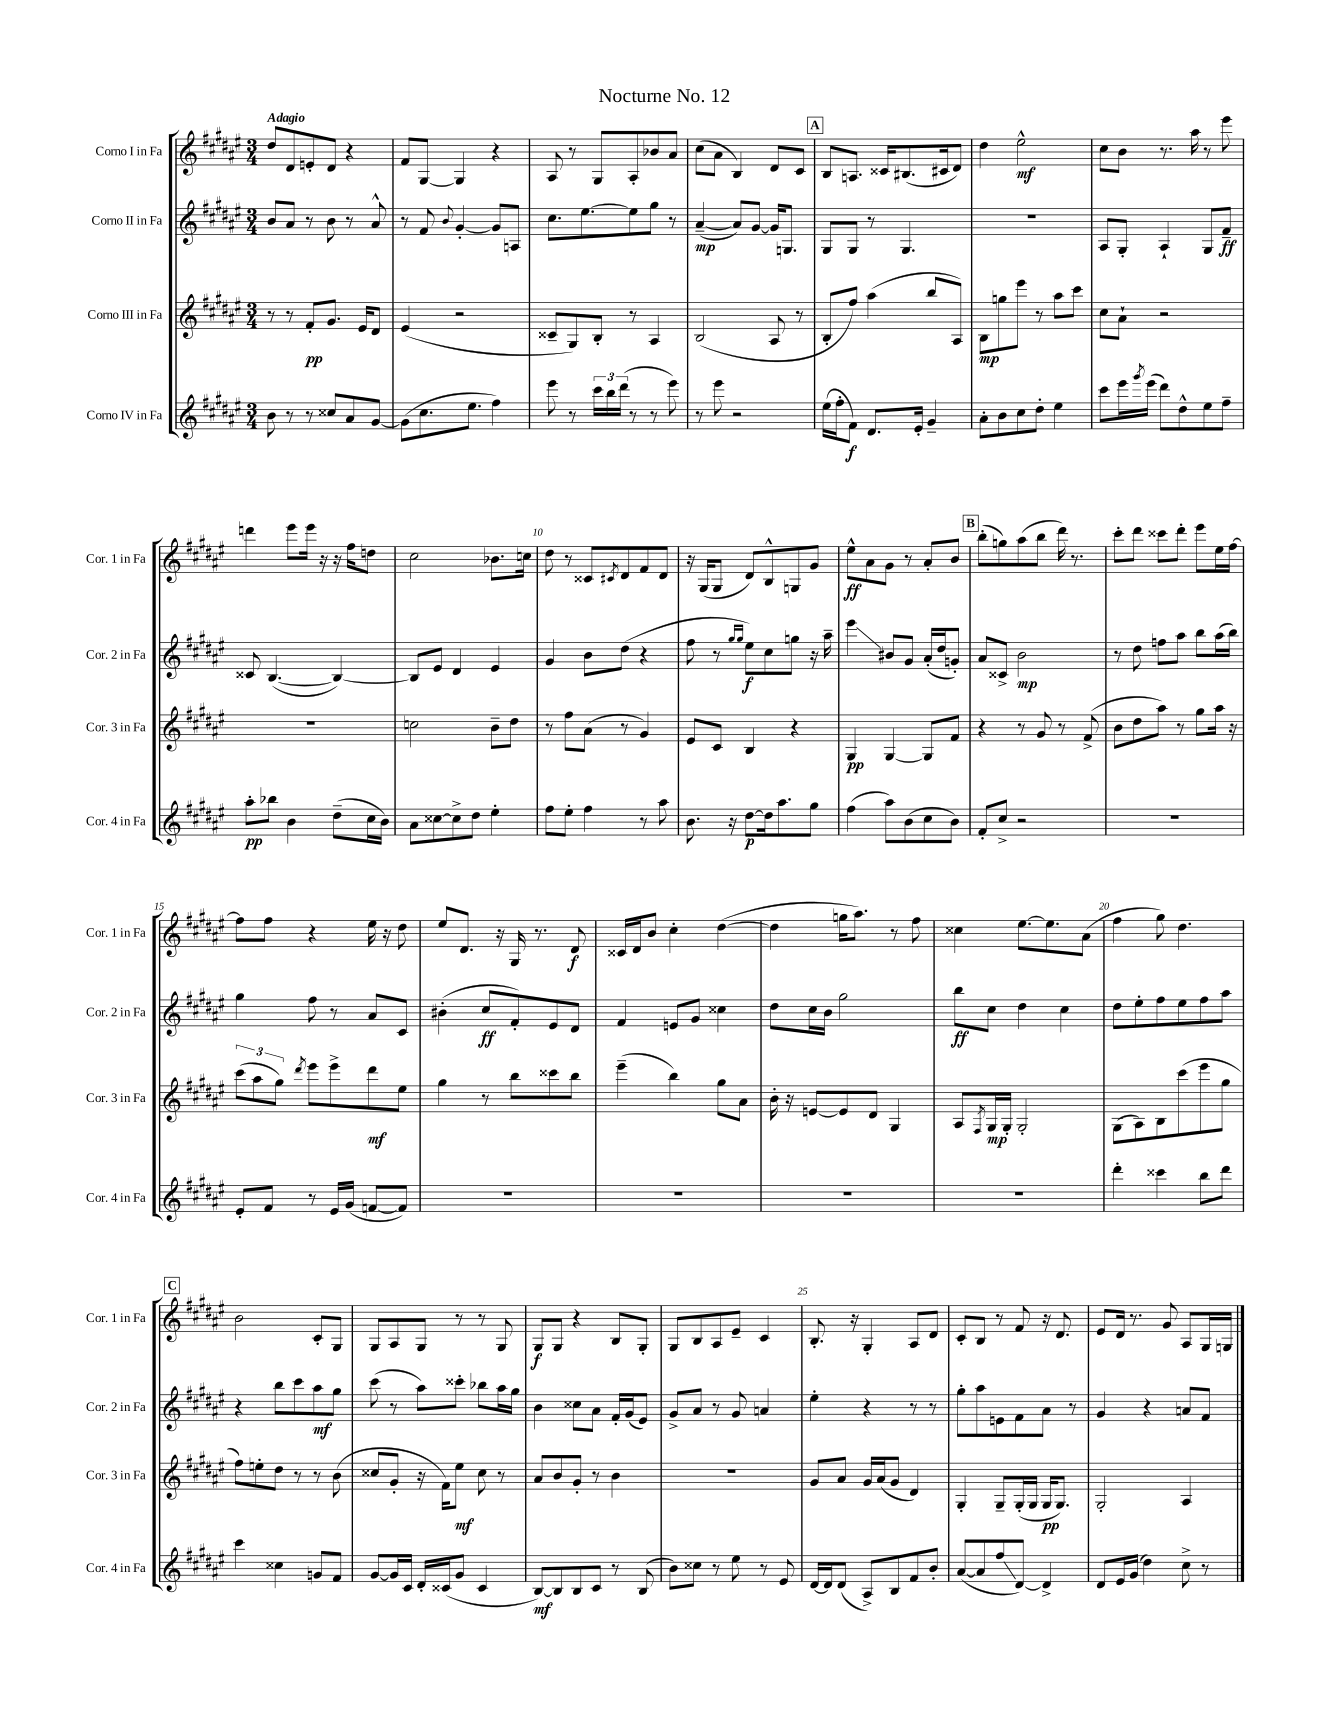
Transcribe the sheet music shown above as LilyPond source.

\header { title = "Nocturne No. 12" }
<<
\new StaffGroup <<
\new Staff = "s0" \with { instrumentName = "Corno I in Fa" shortInstrumentName = "Cor. 1 in Fa" } {
    \clef treble \key fis \major \numericTimeSignature \time 3/4 \tempo "Adagio"
    dis''8 dis'8 e'8-. dis'8 r4 |
    fis'8 gis8~ gis4 r4 |
    ais8 r8 gis8 ais8-. bes'8 ais'8 |
    cis''8( ais'8 b4) dis'8 cis'8 |
    \mark \markup { \box "A" } b8 a8. cisis'16 bis8.( cis'16 dis'8) |
    dis''4 eis''2-^\mf |
    cis''8 b'8 r8. ais''16 r8 eis'''8 |
    d'''4 eis'''8 eis'''16 r16 r16 fis''16 d''8 |
    cis''2 bes'8. c''16 |
    dis''8 r8 cisis'8 \acciaccatura { cis'8 } dis'8 fis'8 dis'8 |
    r16 gis16( gis8 dis'8) b8-^ g8 gis'8 |
    eis''8-^\ff ais'8 gis'8 r8 ais'8-. b'8 |
    \mark \markup { \box "B" } b''8-.( g''8) ais''8( b''8 dis'''16) r8. |
    cis'''8-. dis'''8 cisis'''8 dis'''8-. eis'''8 eis''16 fis''16~ |
    fis''8 fis''8 r4 eis''16 r16 dis''8 |
    eis''8 dis'8. r16 gis16 r8. dis'8\f |
    cisis'16 dis'16 b'8 cis''4-. dis''4~( |
    dis''4 g''16 ais''8.) r8 fis''8 |
    cisis''4 eis''8.~ eis''8. ais'8( |
    fis''4 gis''8) dis''4. |
    \mark \markup { \box "C" } b'2 cis'8-. gis8 |
    gis8 ais8 gis8 r8 r8 gis8 |
    gis8\f gis8 r4 b8 gis8-. |
    gis8 b8 ais8 eis'8-- cis'4 |
    b8.-. r16 gis4-. ais8 dis'8 |
    cis'8-. b8 r8 fis'8 r16 dis'8. |
    eis'8 dis'16 r8. gis'8 ais8 gis16 g16 \bar "|." |
}
\new Staff = "s1" \with { instrumentName = "Corno II in Fa" shortInstrumentName = "Cor. 2 in Fa" } {
    \clef treble \key fis \major \numericTimeSignature \time 3/4
    b'8 ais'8 r8 b'8 r8 ais'8-^ |
    r8 fis'8 \appoggiatura { b'8 } gis'4~-. gis'8 a8 |
    cis''8. eis''8.~ eis''8 gis''8 r8 |
    ais'4~--\mp( ais'8) gis'8~ gis'16 g8. |
    \mark \markup { \box "A" } gis8 gis8 r8 gis4. |
    R2. |
    ais8 gis8-. ais4-! gis8 fis'8--\ff |
    cisis'8 b4.~( b4~) |
    b8 eis'8 dis'4 eis'4 |
    gis'4 b'8 dis''8( r4 |
    fis''8 r8 \grace { gis''16 gis''16 } eis''8\f) cis''8 g''8 r16 ais''16-- |
    eis'''4\glissando bis'8 gis'8 ais'16-.( dis''16 g'8-.) |
    \mark \markup { \box "B" } ais'8 cisis'8-> b'2\mp |
    r8 dis''8 f''8 ais''8 b''8 ais''16( b''16) |
    gis''4 fis''8 r8 ais'8 cis'8 |
    bis'4-.( cis''8\ff fis'8-.) eis'8 dis'8 |
    fis'4 e'8 gis'8 cisis''4 |
    dis''8 cis''16 b'16 gis''2 |
    b''8\ff cis''8 dis''4 cis''4 |
    dis''8 eis''8-. fis''8 eis''8 fis''8 ais''8 |
    \mark \markup { \box "C" } r4 b''8 cis'''8 ais''8\mf gis''8 |
    cis'''8( r8 ais''8) cisis'''8-. bes''8 ais''16 gis''16 |
    b'4 cisis''8 ais'8 fis'16-. gis'16( eis'8) |
    gis'8-> ais'8 r8 gis'8 a'4 |
    eis''4-. r4 r8 r8 |
    gis''8-. ais''8 e'8 fis'8 ais'8 r8 |
    gis'4 r4 a'8 fis'8 \bar "|." |
}
\new Staff = "s2" \with { instrumentName = "Corno III in Fa" shortInstrumentName = "Cor. 3 in Fa" } {
    \clef treble \key fis \major \numericTimeSignature \time 3/4
    r8 r8 fis'8-.\pp gis'8. eis'16 dis'8 |
    eis'4( r2 |
    cisis'8-- gis8) b8-. r8 ais4 |
    b2( ais8 r8 |
    \mark \markup { \box "A" } b8-. fis''8) ais''4( b''8 ais8) |
    b8\mp g''8 eis'''8 r8 ais''8 cis'''8 |
    cis''8 ais'8-! r2 |
    R2. |
    c''2 b'8-- dis''8 |
    r8 fis''8 ais'8( r8 gis'4) |
    eis'8 cis'8 b4 r4 |
    gis4\pp gis4~ gis8 fis'8 |
    \mark \markup { \box "B" } r4 r8 gis'8 r8 fis'8->( |
    b'8 dis''8 ais''8) r8 gis''8 ais''16 r16 |
    \tuplet 3/2 { cis'''8( ais''8 gis''8) } \acciaccatura { dis'''8 } eis'''8 eis'''8-> dis'''8\mf eis''8 |
    gis''4 r8 b''8 cisis'''8 b''8 |
    eis'''4--( b''4) gis''8 ais'8 |
    b'16-. r16 e'8~ e'8 dis'8 gis4 |
    ais8 \acciaccatura { fis8 } gis16\mp gis16-. gis2-. |
    gis8( ais8) b8 cis'''8( eis'''8 gis''8 |
    \mark \markup { \box "C" } fis''8) e''8-. dis''8 r8 r8 b'8( |
    cisis''8 gis'8-. r16 fis'16) eis''8\mf cisis''8 r8 |
    ais'8 b'8 gis'8-. r8 b'4 |
    R2. |
    gis'8 ais'8 gis'16 ais'16( gis'8 dis'4) |
    gis4-. gis8-- gis16-.( gis16 gis16\pp gis8.) |
    gis2-. ais4 \bar "|." |
}
\new Staff = "s3" \with { instrumentName = "Corno IV in Fa" shortInstrumentName = "Cor. 4 in Fa" } {
    \clef treble \key fis \major \numericTimeSignature \time 3/4
    b'8 r8 r8 cisis''8 ais'8 gis'8~ |
    gis'8( cis''8. eis''8. fis''4) |
    eis'''8 r8 \tuplet 3/2 { cis'''16 b''16 dis'''16( } r8 r8 eis'''8) |
    r8 eis'''8 r2 |
    \mark \markup { \box "A" } eis''16( fis''16-. fis'8\f) dis'8. eis'16-. gis'4-- |
    ais'8-. b'8 cis''8 dis''8-. eis''4 |
    cis'''8 eis'''16 \acciaccatura { gis'''8 } eis'''16( dis'''8) dis''8-^ eis''8 fis''8-- |
    ais''8-.\pp bes''8 b'4 dis''8--( cis''16 b'16) |
    ais'8 cisis''8~ cisis''8-> dis''8 eis''4-. |
    fis''8 eis''8-. fis''4 r8 ais''8 |
    b'8. r16 dis''8~\p dis''16 ais''8. gis''8 |
    fis''4( ais''8) b'8( cis''8 b'8) |
    \mark \markup { \box "B" } fis'8-. cis''8-> r2 |
    R2. |
    eis'8-. fis'8 r8 eis'16 gis'16( f'8~ f'8) |
    R2. |
    R2. |
    R2. |
    R2. |
    dis'''4-. cisis'''4 b''8 dis'''8 |
    \mark \markup { \box "C" } cis'''4 cisis''4 g'8 fis'8 |
    gis'8~ gis'16 cis'16 dis'16-. cisis'16( gis'8 cisis'4 |
    b8~\mf) b8 b8 cis'8 r8 b8( |
    b'8) cisis''8 r8 eis''8 r8 eis'8 |
    dis'16~ dis'16 dis'8( ais8->) b8 fis'8 b'8-. |
    ais'8~( ais'8 fis''8\glissando dis'8~) dis'4-> |
    dis'8 eis'16 gis'16( dis''4) cis''8-> r8 \bar "|." |
}
>>
>>
\layout { \context { \Score \override BarNumber.break-visibility = ##(#f #t #t) barNumberVisibility = #(every-nth-bar-number-visible 5) } }
